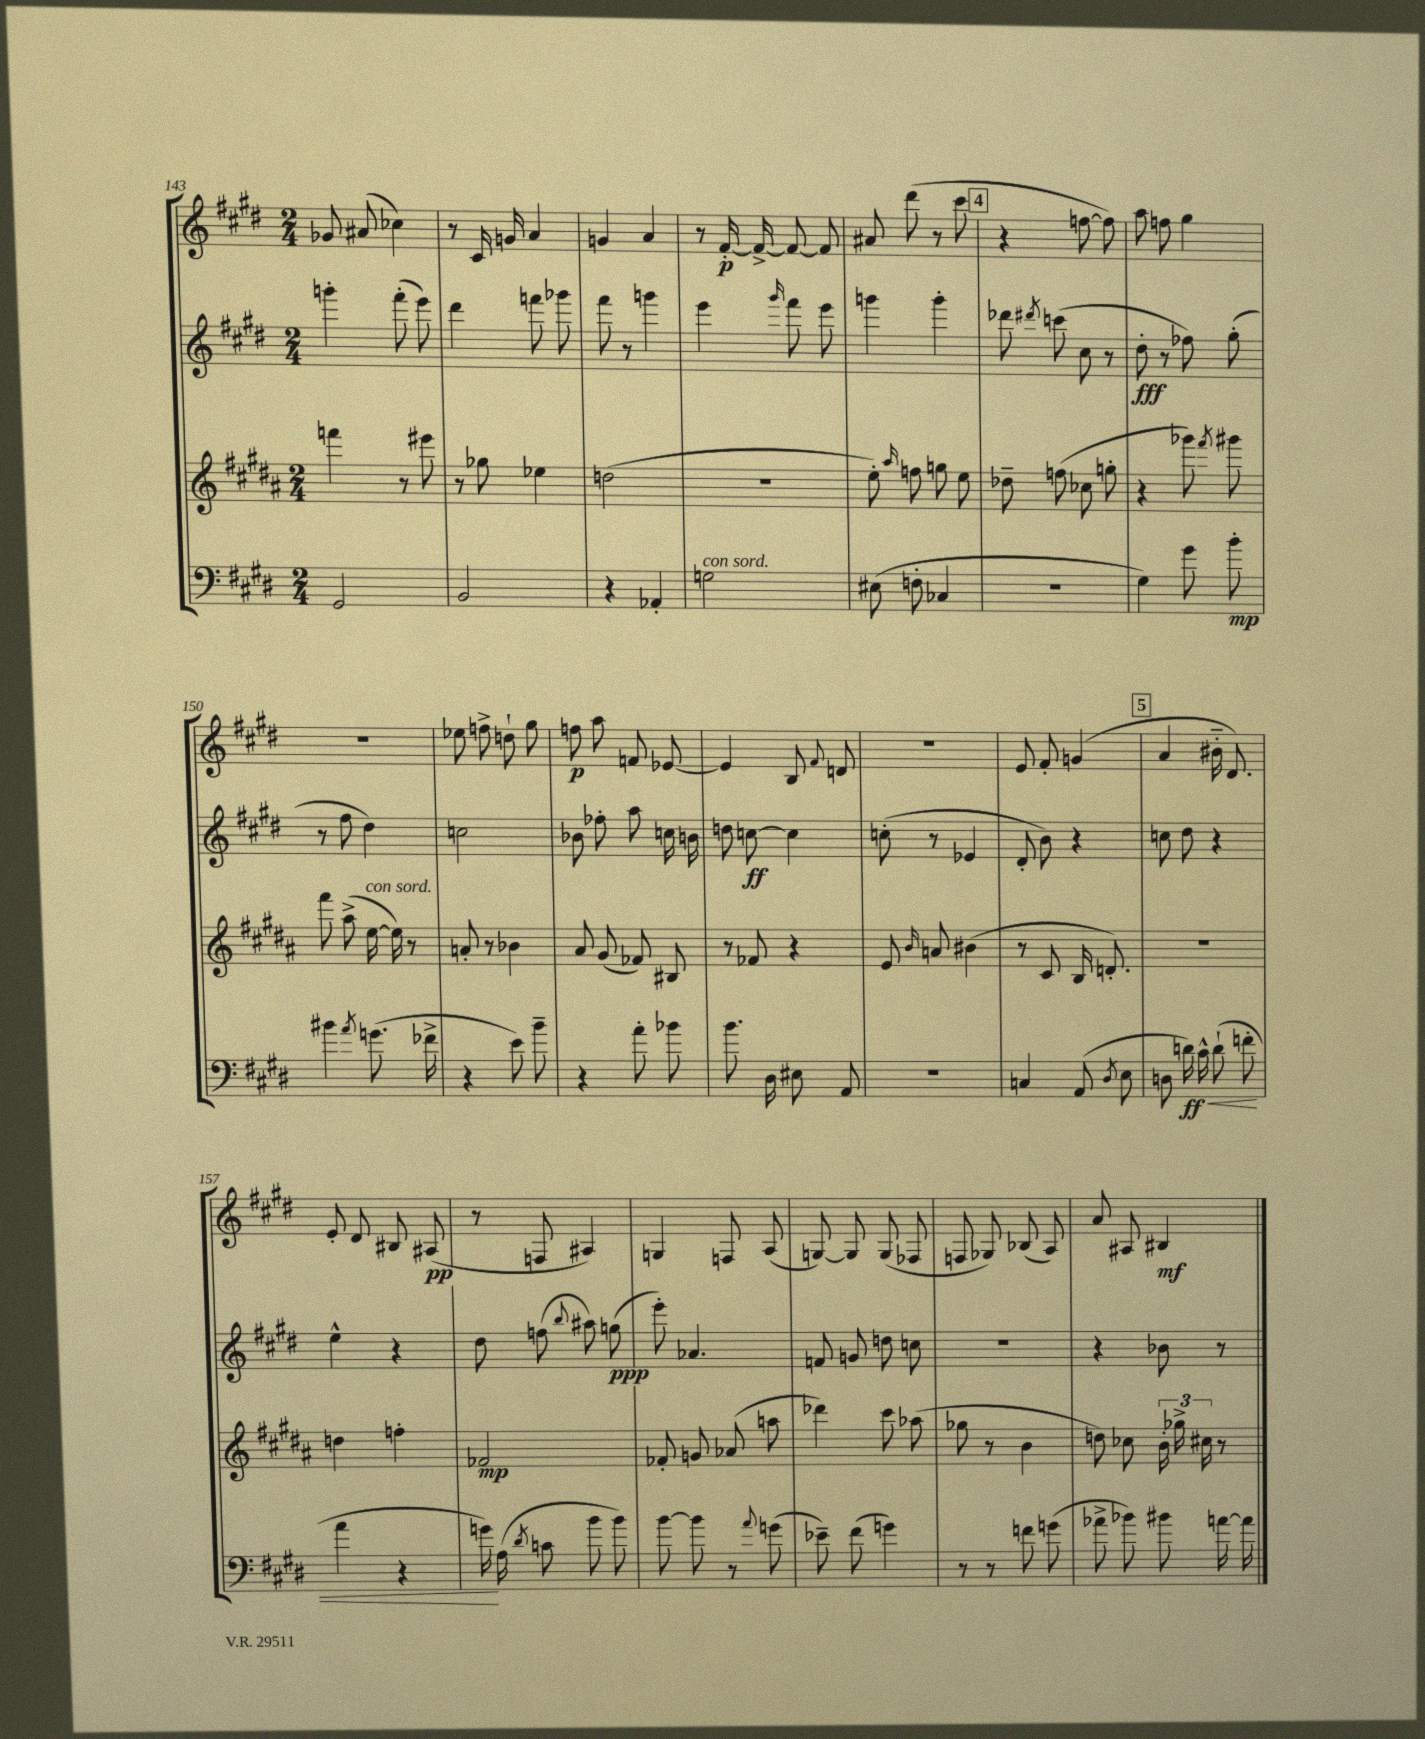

**kern	**kern	**kern	**kern
*staff4	*staff3	*staff2	*staff1
*clefF4	*clefG2	*clefG2	*clefG2
*k[f#c#g#d#]	*k[f#c#g#d#a#]	*k[f#c#g#d#]	*k[f#c#g#d#]
*M2/4	*M2/4	*M2/4	*M2/4
2GG#/	4fff\	4ggg'\	8g-/
.	.	.	(8a#/
.	8r	(8fff#'\	4cc-\)
.	8eee#\	8eee\)	.
=	=	=	=
2BB/	8r	4ddd#\	8r
.	8gg-\	.	16c#/
.	.	.	16g/
.	4ee-\	8fff\	4a/
.	.	8ggg-\	.
=	=	=	=
4r	(2dd\	8fff#\	4g/
.	.	8r	.
4AA-'/	.	4ggg\	4a/
=	=	=	=
2G\	2r	4eee\	8r
.	.	.	[16f#'/
.	.	.	16f#^/_
.	.	16qqggg#/	.
.	.	8fff#\	8f#/_
.	.	8eee\	8f#/]
=	=	=	=
(8E#\	8ee'\)	4ggg\	8a#/
.	16qqaa#/	.	.
8F'\	8ff\	.	(8ddd#\
4C-/	8gg\	4ggg'\	8r
.	8ee\	.	8ccc#\
=	=	=	=
2r	8dd-~\	8ddd-\	4r
.	.	8qddd#/	.
.	(8ff\	(8ccc\	.
.	8cc-\	8cc#\	[8ff\
.	8gg'\	8r	8ff\])
=	=	=	=
4G#\)	4r	8dd#'\	8aa\
.	.	8r	8ff\
8g#\	8ggg-\)	8ff-\)	4gg#\
.	8qfff#/	.	.
8b'\	8ggg#\	(8gg#'\	.
=	=	=	=
4b#\	8fff#\	8r	2r
.	(8aa#^\	8ff#\	.
8qa/	.	.	.
(8.g\	[16ee\	4dd#\)	.
.	16ee\])	.	.
.	8r	.	.
16f-^\	.	.	.
=	=	=	=
4r	8a'/	2cc\	8ee-\
.	8r	.	8ff^\
8e\)	4b-\	.	8dd`\
8b~\	.	.	8gg#\
=	=	=	=
4r	8a#/	8b-\	8ff\
.	(8g#/	8ff-'\	8aa\
8a'\	8f-/)	8aa\	8f/
8b-\	8B#/	16cc\	[8e-/
.	.	16b\	.
=	=	=	=
8.b\	8r	8dd\	4e-/]
.	8f-/	[8cc\	.
16D#\	.	.	.
8E#\	4r	4cc\]	8B/
.	.	.	8qqf#/
8AA/	.	.	8d/
=	=	=	=
2r	8e/	(8cc'\	2r
.	16qqb/	.	.
.	8a/	8r	.
.	(4b#\	4e-/	.
=	=	=	=
4C/	8r	8d#'/	8e/
.	8c#/	8b\)	8f#'/
(8AA/	16B/	4r	(4g/
.	8.d'/)	.	.
8qD#/	.	.	.
8E\	.	.	.
=	=	=	=
8D\	2r	8cc\	4a/
16d\)	.	8dd#\	.
16c#^^\	.	.	.
(8d`\	.	4r	16b#'~\
.	.	.	8.d#/)
8f'\	.	.	.
=	=	=	=
4a\	4dd\	4ee^^\	8e'/
.	.	.	8d#/
4r	4ff'\	4r	8B#/
.	.	.	(8A#/
=	=	=	=
16g\)	2f-/	8dd#\	8r
(16A\	.	.	.
8qd#/	.	.	.
8c\	.	(8ff\	8F/
.	.	8qqbb/	.
8b\	.	8aa#\)	4A#/)
8b\)	.	(8gg\	.
=	=	=	=
[8b\	8f-'/	8eee'\)	4G/
8b\]	8g/	4.a-/	.
8r	(8a-/	.	8F/
8qqa/	.	.	.
(8g\	8aa\	.	(8A/
=	=	=	=
8e-~\)	4ddd-\)	8f/	[8G/)
(8f#\	.	8g/	8G/]
4g\)	8ccc#\	8dd\	(8G/
.	(8aa-\	8cc\	8F-/
=	=	=	=
8r	8gg-\	2r	8F/
8r	8r	.	8G-/)
8f\	4b\	.	(8B-/
(8g\	.	.	8A/)
=	=	=	=
8a-^\	8dd\)	4r	8a/
8b-\)	8cc-\	.	8A#/
8b#\	24b'\	8b-\	4B#/
.	24gg-^\	.	.
.	24cc#\	.	.
[16a\	8r	8r	.
16a\]	.	.	.
==	==	==	==
*-	*-	*-	*-
